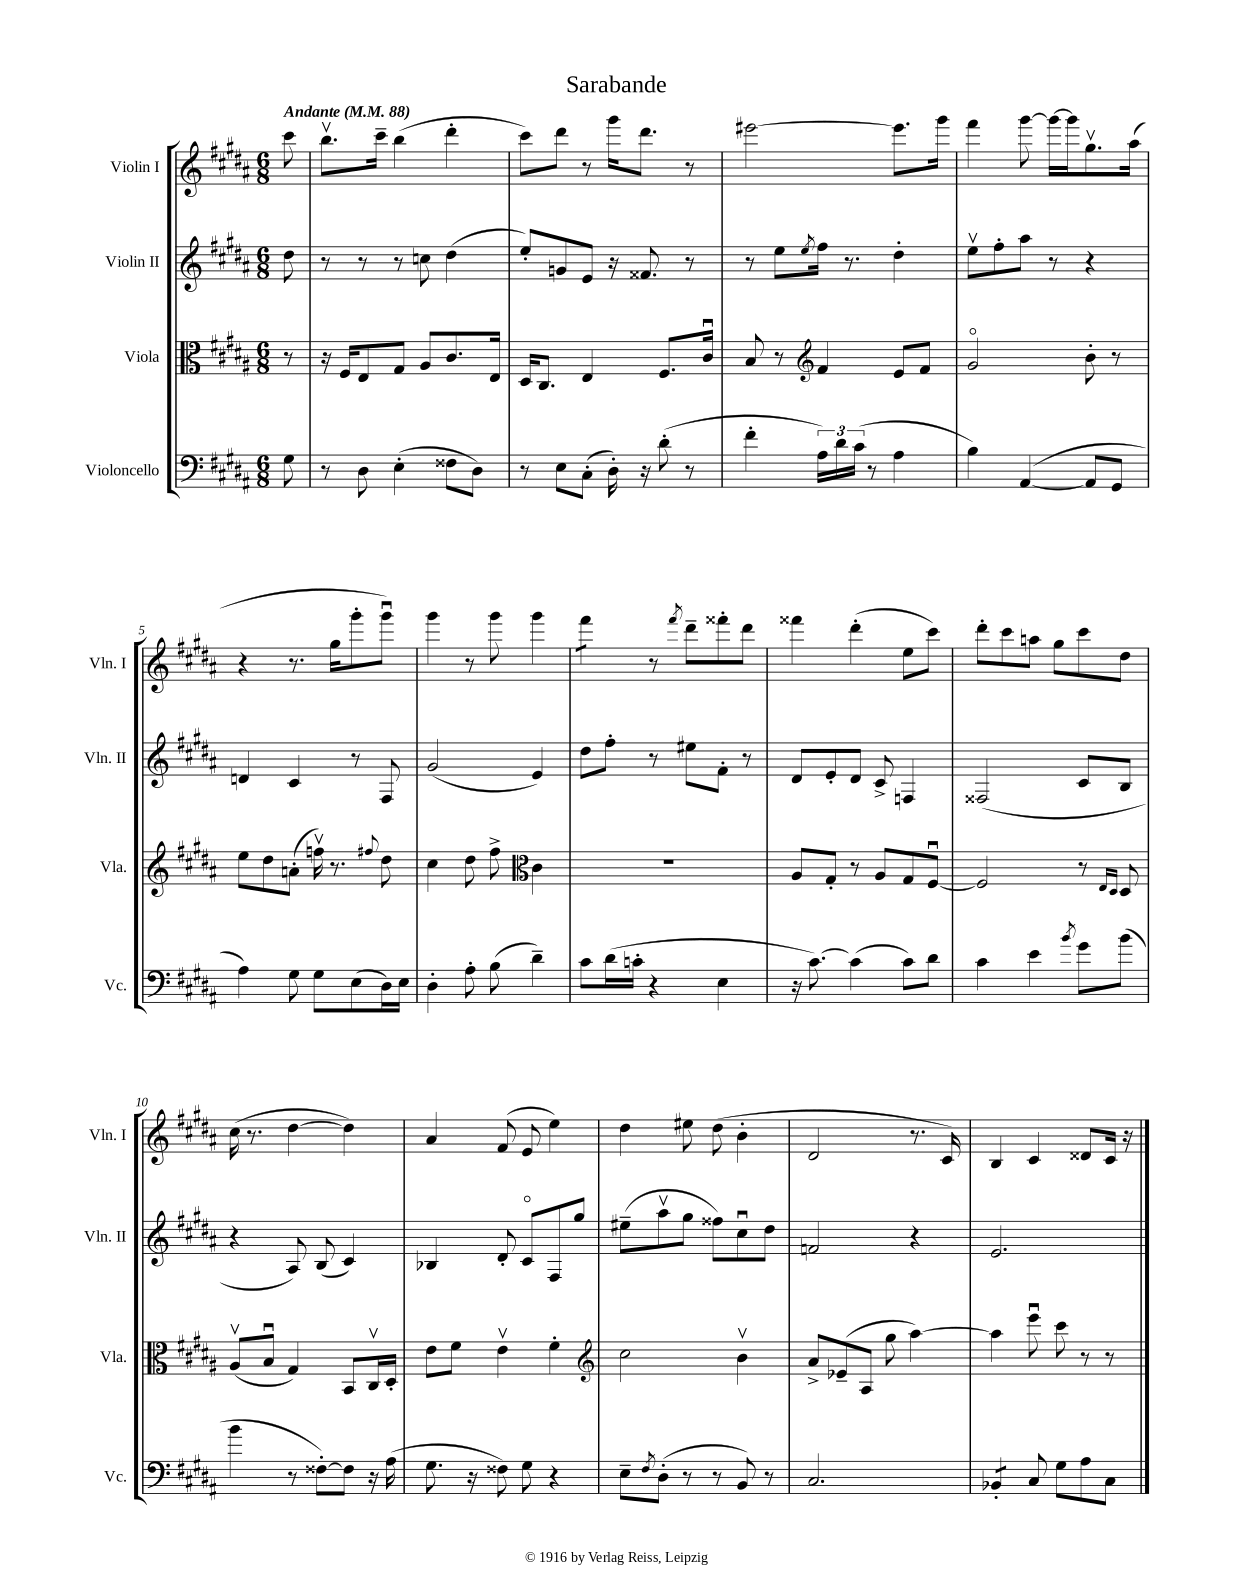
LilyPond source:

\header { title = "Sarabande" }
<<
\new StaffGroup <<
\new Staff = "s0" \with { instrumentName = "Violin I" shortInstrumentName = "Vln. I" } {
    \clef treble \key b \major \numericTimeSignature \time 6/8 \partial 8 \tempo "Andante" 4 = 88
    cis'''8 |
    b''8.\upbow cis'''16-- b''4( dis'''4-. |
    cis'''8) dis'''8 r8 gis'''16 dis'''8. r8 |
    eis'''2~ eis'''8. gis'''16 |
    fis'''4 gis'''8~ gis'''16~ gis'''16 gis''8.\upbow ais''16( |
    r4 r8. gis''16 gis'''8-. gis'''8\downbow) |
    gis'''4 r8 gis'''8 gis'''4 |
    fis'''4:8 r8 \acciaccatura { fis'''8 } dis'''8-- fisis'''8-. dis'''8 |
    fisis'''4 dis'''4-.( e''8 cis'''8) |
    dis'''8-. cis'''8 a''8 gis''8 cis'''8 dis''8 |
    cis''16( r8. dis''4~ dis''4) |
    ais'4 fis'8( e'8 e''4) |
    dis''4 eis''8 dis''8( b'4-. |
    dis'2 r8. cis'16) |
    b4 cis'4 disis'8 cis'16 r16 \bar "|." |
}
\new Staff = "s1" \with { instrumentName = "Violin II" shortInstrumentName = "Vln. II" } {
    \clef treble \key b \major \numericTimeSignature \time 6/8 \partial 8
    dis''8 |
    r8 r8 r8 c''8 dis''4( |
    e''8-.) g'8 e'8 r16 fisis'8. r8 |
    r8 e''8 \acciaccatura { e''8 } fis''16 r8. dis''4-. |
    e''8\upbow fis''8-. ais''8 r8 r4 |
    d'4 cis'4 r8 fis8 |
    gis'2( e'4) |
    dis''8 fis''8-. r8 eis''8 fis'8-. r8 |
    dis'8 e'8-. dis'8 cis'8-> f4 |
    fisis2( cis'8 b8 |
    r4 ais8) b8( cis'4) |
    bes4 dis'8-. cis'8\flageolet fis8 gis''8 |
    eis''8--( ais''8\upbow gis''8 fisis''8) cis''8\downbow dis''8 |
    f'2 r4 |
    e'2. \bar "|." |
}
\new Staff = "s2" \with { instrumentName = "Viola" shortInstrumentName = "Vla." } {
    \clef alto \key b \major \numericTimeSignature \time 6/8 \partial 8
    r8 |
    r16 fis16 e8 gis8 ais8 cis'8. e16 |
    dis16 cis8. e4 fis8. cis'16\downbow |
    b8 r8 \clef treble fis'4 e'8 fis'8 |
    gis'2\flageolet b'8-. r8 |
    e''8 dis''8 a'8-.( f''16\upbow) r8. \appoggiatura { fis''8 } dis''8 |
    cis''4 dis''8 fis''8-> \clef alto cis'4 |
    R2. |
    ais8 gis8-. r8 ais8 gis8 fis8~\downbow |
    fis2 r8 \grace { e16 dis16 } dis8 |
    ais8\upbow( b8\downbow gis4) b,8 cis16\upbow dis16-. |
    e'8 fis'8 e'4\upbow fis'4-. |
    \clef treble cis''2 b'4\upbow |
    ais'8-> ees'8--( ais8 gis''8 ais''4~) |
    ais''4 e'''8\downbow cis'''8 r8 r8 \bar "|." |
}
\new Staff = "s3" \with { instrumentName = "Violoncello" shortInstrumentName = "Vc." } {
    \clef bass \key b \major \numericTimeSignature \time 6/8 \partial 8
    gis8 |
    r8 dis8 e4-.( fisis8 dis8) |
    r8 e8 cis8-.( dis16-.) r16 dis'8-.( r8 |
    fis'4-. \tuplet 3/2 { ais16) dis'16 cis'16( } r8 ais4 |
    b4) ais,4~( ais,8 gis,8 |
    ais4) gis8 gis8 e8( dis16) e16 |
    dis4-. ais8-. b8( dis'4--) |
    cis'8 dis'16( c'16-. r4 e4 |
    r16 cis'8.~) cis'4( cis'8) dis'8 |
    cis'4 e'4 \acciaccatura { b'8 } gis'8 b'8( |
    b'4 r8 fisis8~-.) fisis8 r16 ais16( |
    gis8. r16 fisis8) gis8 r4 |
    e8-- \acciaccatura { fis8 } dis8-.( r8 r8 b,8) r8 |
    cis2. |
    bes,4:8-. cis8 gis8 ais8 cis8 \bar "|." |
}
>>
>>
